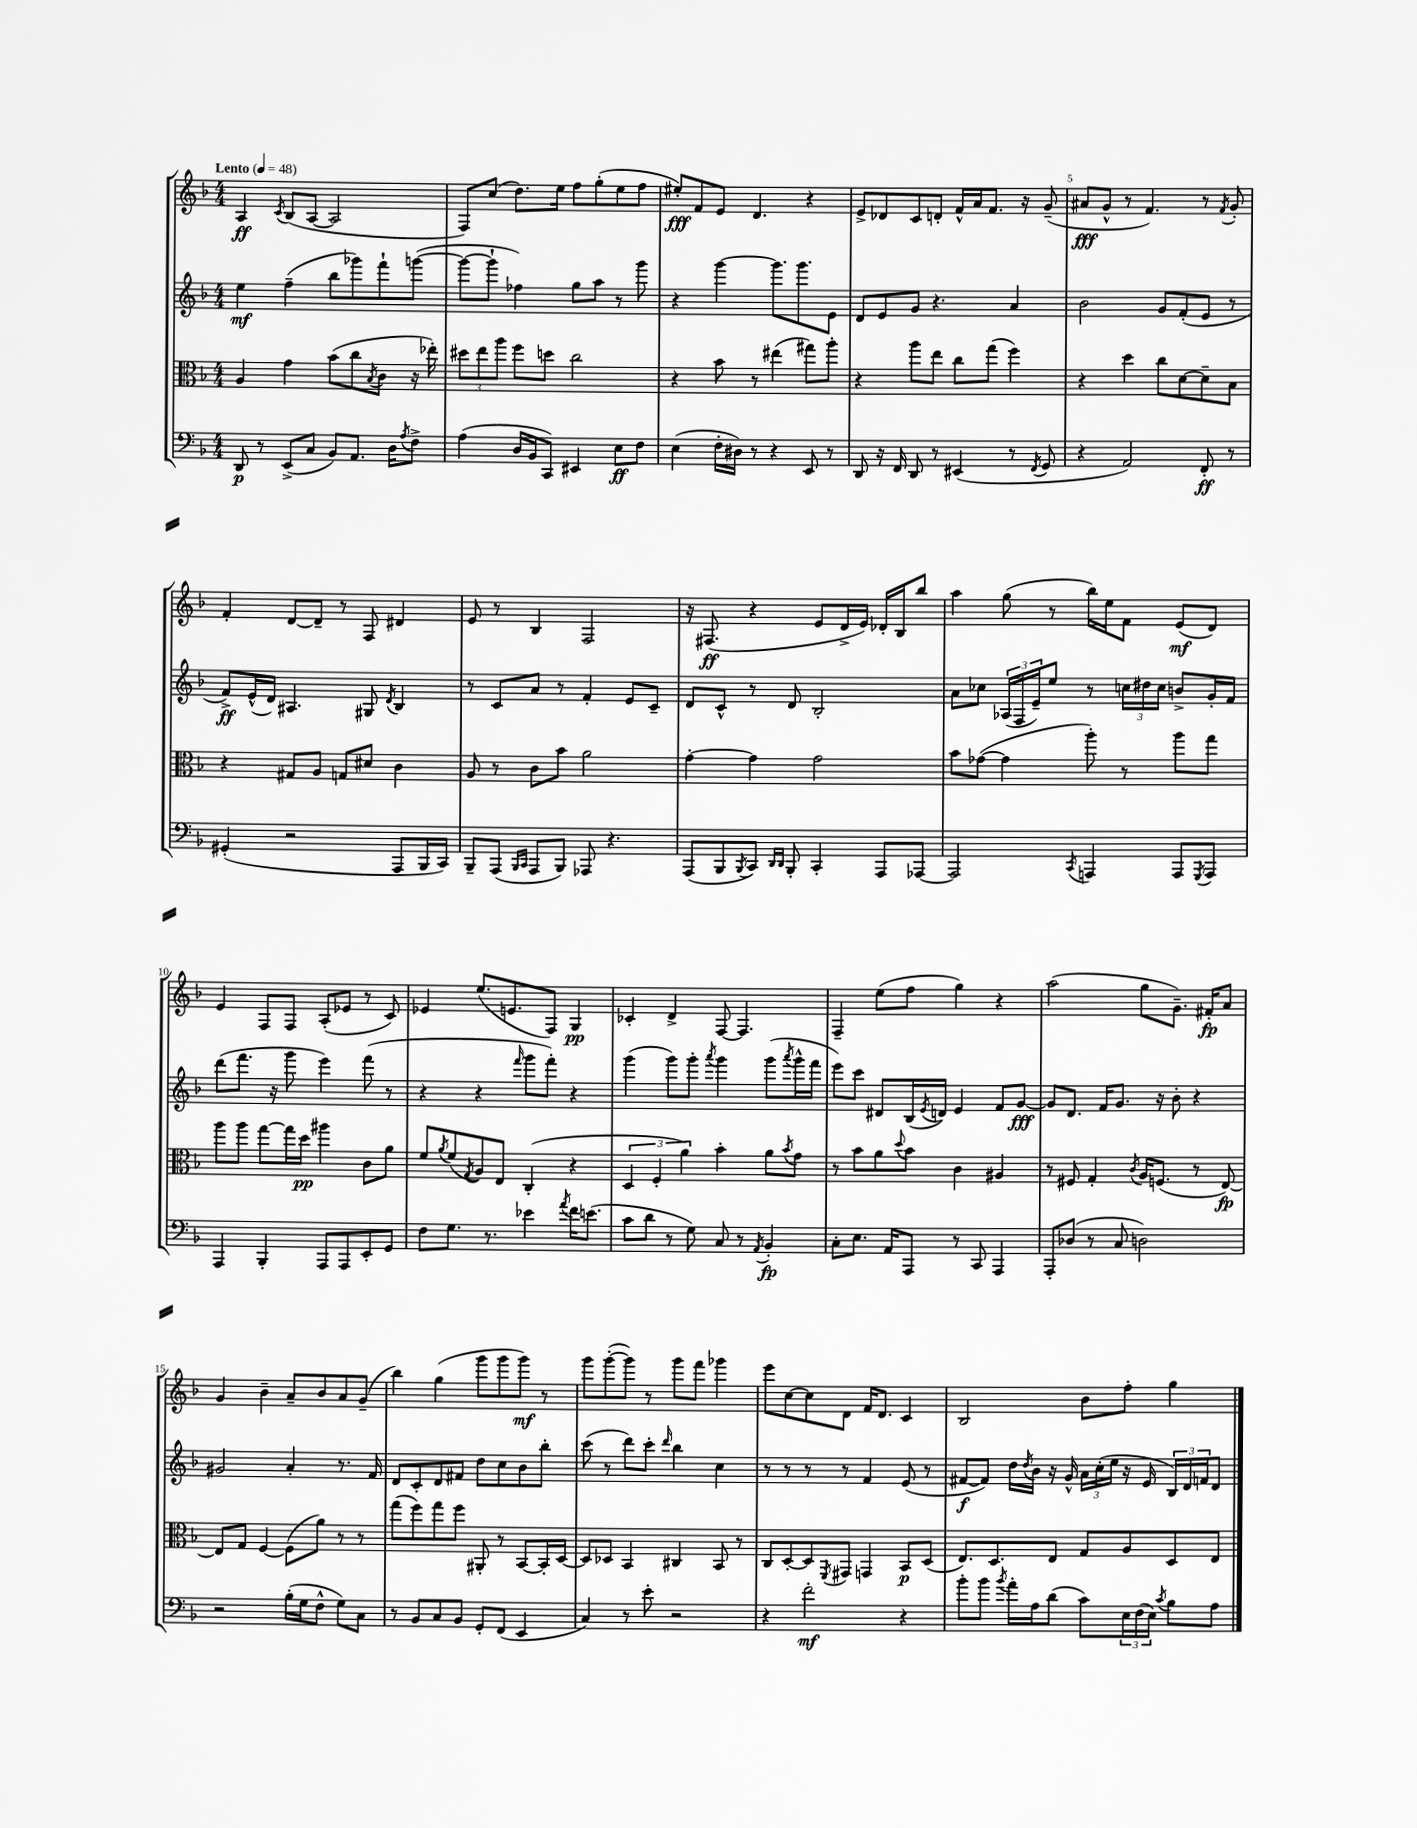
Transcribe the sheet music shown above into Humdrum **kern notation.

**kern	**kern	**kern	**kern
*staff4	*staff3	*staff2	*staff1
*clefF4	*clefC3	*clefG2	*clefG2
*k[b-]	*k[b-]	*k[b-]	*k[b-]
*M4/4	*M4/4	*M4/4	*M4/4
*MM48	*MM48	*MM48	*MM48
8DD/	4A/	4ee\	4A/
8r	.	.	.
.	.	.	8qc/
(8EE^/L	4g\	(4ff~\	(8B-/L
8C/J	.	.	[8A/J
8BB-/L)	(8b-\L	8bb-\L	2A/]
8.AA/J	8cc\	8ggg-\)	.
.	8qB-/	.	.
.	8c\J	8fff`\	.
16D\LK	.	.	.
8qA/	.	.	.
8F^\J	16r	([8ggg\J	.
.	16ee-'\)	.	.
=	=	=	=
(4A\	12dd#\L	8ggg\_L	8F/L)
.	12ee\	.	.
.	.	8ggg`\]J	(8cc/J
.	12aa\J	.	.
16D/LL	8ff\L	4ff-\)	8.dd\L)
16BB-/J	.	.	.
8CC/J)	8dd\J	.	.
.	.	.	16ee\Jk
4EE#/	2cc\	8gg\L	8ff\L
.	.	8aa\J	(8gg'\
8E\L	.	8r	8ee\
8F\J	.	8ggg\	8ff\J
=	=	=	=
(4E\	4r	4r	8ee#'/L)
.	.	.	8f/
16F'\LL	8b-\	[4ggg\	8e/J
16D#\JJ)	.	.	.
8r	8r	.	4.d/
4r	(4ee#\	8.ggg\]L	.
.	.	8.ggg\	.
8EE/	8gg#\L)	.	4r
8r	8aa'\J	8e\J	.
=	=	=	=
8DD/	4r	8d/L	8e^/L
16r	.	8e/	8d-/
16FF/	.	.	.
8DD/	8aa\L	8g/J	8c/
8r	8ee\J	4.r	8d'/J
(4EE#/	8cc\L	.	16f^^/LL
.	.	.	16a/J
.	(8gg\J	.	8.f/J
8r	4ff\)	4a/	.
.	.	.	16r
8qFF/	.	.	.
8GG/	.	.	(8g~/
=	=	=	=
4r	4r	2b-\	8a#/L
.	.	.	8g^^/J
2AA/)	4dd\	.	8r
.	.	.	4.f/)
.	8cc\L	8g/L	.
.	[8d\	(8f'/	.
8FF'/	8d~\]	8e/J	8r
.	.	.	8qf/
8r	8B-\J	8r	8g'/
=	=	=	=
(4GG#'/	4r	8f^/L)	4f'/
.	.	(16e^^/L	.
.	.	16d/JJ)	.
2r	8G#/L	4.A#/	[8d/L
.	8A/J	.	8d~/]J
.	8G/L	.	8r
.	8d#/J	8G#/	8F/
.	.	8qd/	.
8AAA/L	4c\	4B-/	4d#/
16BBB-/L	.	.	.
16CC/JJ)	.	.	.
=	=	=	=
8BBB-~/L	8A/	8r	8e/
(8AAA/J	8r	8c/L	8r
16qqBBB-/LL	.	.	.
16qqCC/JJ	.	.	.
8AAA/L	8c\L	8a/J	4B-/
8BBB-/J)	8b-\J	8r	.
8AAA-/	2a\	4f'/	2F/
4.r	.	.	.
.	.	8e/L	.
.	.	8c~/J	.
=	=	=	=
(8AAA/L	[4g'\	8d/L	16r
.	.	.	(8.F#/
8BBB-/	.	8c^^/J	.
8qBBB-/	.	.	.
8CC/J)	4g\]	8r	4r
16qqDD/LL	.	.	.
16qqDD/JJ	.	.	.
8BBB-'/	.	8d/	.
4CC'/	2g\	2B-'/	8e/L
.	.	.	16d^/L
.	.	.	16e/JJ)
8AAA/L	.	.	16d-'/LL
.	.	.	16B-/J
[8AAA-/J	.	.	8bb-/J
=	=	=	=
2AAA-/]	8b-\L	8a\L	4aa\
.	([8g-\J	8cc-\J	.
.	4g-\]	(24A-/LL	(8gg\
.	.	24F/	.
.	.	24e~/J)	.
.	.	8ee/J	8r
8qCC/	.	.	.
4AAA/	8aa'\)	8r	16bb-\LL)
.	.	.	16ee\J
.	8r	24cc\LL	8f\J
.	.	24dd#\	.
.	.	24cc\JJ	.
8AAA/L	8aa\L	8b^/L	(8e/L
8qGGG/	.	.	.
8AAA/J	8gg\J	16g'/L	8d/J)
.	.	16f/JJ	.
=	=	=	=
4AAA/	8aa\L	(8ddd\L	4e/
.	8aa\J	8.fff\J	.
4BBB-'/	[8gg\L	.	8F/L
.	.	16r	.
.	16gg\]L	8ggg\	8F/J
.	16dd\JJ	.	.
8AAA/L	4aa#\	4eee\)	(8A'/L
8AAA/	.	.	8e-/J
8EE'/	8c\L	(8fff\	8r
8GG/J	8a\J	8r	8c/)
=	=	=	=
8F\L	8f/L	4r	4e-/
.	8qa/	.	.
8.G\J	(8f/	.	.
.	8qG/	.	.
.	8A/)	4r	(8.ee/L
8.r	.	.	.
.	8E/J	.	.
.	.	.	8.e/
.	.	16qqfff/	.
4e-\	(4C'/	8ggg\L	.
.	.	8fff'\J)	8F/J)
8qa/	.	.	.
16f\LK	4r	4r	4G/
(8.e\J	.	.	.
=	=	=	=
8c\L	6D/	(4ggg\	4c-'/
8d\J	.	.	.
.	6F'/	.	.
8r	.	8ggg\L)	4d^/
.	6a\)	.	.
8G\)	.	8ggg'\J	.
.	.	8qaaa/	.
8C/	4b-'\	4ggg\	[8F/
8r	.	.	4.F/]
8qAA/	.	.	.
4BB-'/	8a\L	(8ggg\L	.
.	8qb-/	8qaaa/	.
.	8g\J	16ggg^^\L	.
.	.	16fff\JJ	.
=	=	=	=
8C'\L	8r	8eee\L)	4F~/
8.E\J	8b-\L	8ccc\J	.
.	8a\	8d#/L	(8ee\L
16AA/LK	.	.	.
.	8qqdd/	.	.
8AAA/J	8b-\J	(16B-/L	8ff\J
.	.	8qe/	.
.	.	16d/JJ)	.
8r	4c\	4e/	4gg\)
8CC/	.	.	.
4AAA/	4A#/	8f/L	4r
.	.	[8g/J	.
=	=	=	=
8AAA'/L	8r	8g/]L	(2aa\
(8D-/J	8F#/	8.d/J	.
8r	4G'/	.	.
.	.	16f/LK	.
8C/	.	8.g/J	.
.	8qc/	.	.
2D\)	16A/LK	.	8gg\L
.	(8.F/J	16r	.
.	.	8b-'\	8.g~\J)
.	8r	4r	.
.	.	.	16f#'/LK
.	[8E/)	.	8a/J
=	=	=	=
2r	8E/]L	2g#/	4g/
.	8G/J	.	.
.	[4F/	.	4b-~\
(16B-'\LL	(8F\]L	4a'/	8a~/L
16G\J	.	.	.
8F^^\J	8a\J)	.	8b-/
8G\L)	8r	8.r	8a/
8C\J	8r	.	(8g~/J
.	.	16f/	.
=	=	=	=
8r	(8gg\L	8d/L	4bb-\)
8BB-/L	8ff\)	8c'/	.
8C/	8gg\	8d/	(4gg\
8BB-/J	8ff\J	8f#/J	.
8GG'/L	8AA#'/	8dd\L	8ggg\L
(8FF/J	8r	8cc\	8ggg\
4EE/	[8BB-/L	8b-\	8ggg\J)
.	16BB-'/]L	8bb-'\J	8r
.	[16D/JJ	.	.
=	=	=	=
4C/)	8D/]L	(8ccc\	8ggg\L
.	8D-/J	8r	([8ggg'\
8r	4BB-/	8ddd\L)	8ggg\]J)
8e'\	.	8ccc'\J	8r
.	.	16qqddd/	.
2r	4C#/	4bb-\	8ggg\L
.	.	.	8fff\J
.	8BB-/	4cc\	4ggg-\
.	8r	.	.
=	=	=	=
4r	8C/L	8r	8eee\L
.	[8D'/	8r	[8cc\
2f'\	8D/]	8r	8cc\]
.	8qFF/	.	.
.	8GG#/J	8r	8d\J
.	4GG/	4f/	16f/LK
.	.	.	8.d/J
4r	8BB-/L	(8e/	4c/
.	(8D/J	8r	.
=	=	=	=
8b-'\L	8.E/L)	[8f#/L	2B-/
8b-\J	.	8f#/]J)	.
.	8.D/	.	.
8qb-/	.	.	.
16a'\LL	.	16dd\LL	.
.	.	8qdd/	.
16A\J	.	16b-\JJ	.
(8d\J	8E/J	16r	.
.	.	16g^^/	.
8c\L)	8G/L	24a\LL	8b-\L
.	.	(24cc'\	.
.	.	24ee\JJ	.
24E\L	8A/	16r	8ff'\J
(24F\	.	.	.
.	.	16e/	.
24E\JJ)	.	.	.
8qc/	.	.	.
8B-\L	8D/	24B-/LL)	4gg\
.	.	24d/	.
.	.	24f/J	.
8A\J	8E/J	8d/J	.
==	==	==	==
*-	*-	*-	*-
